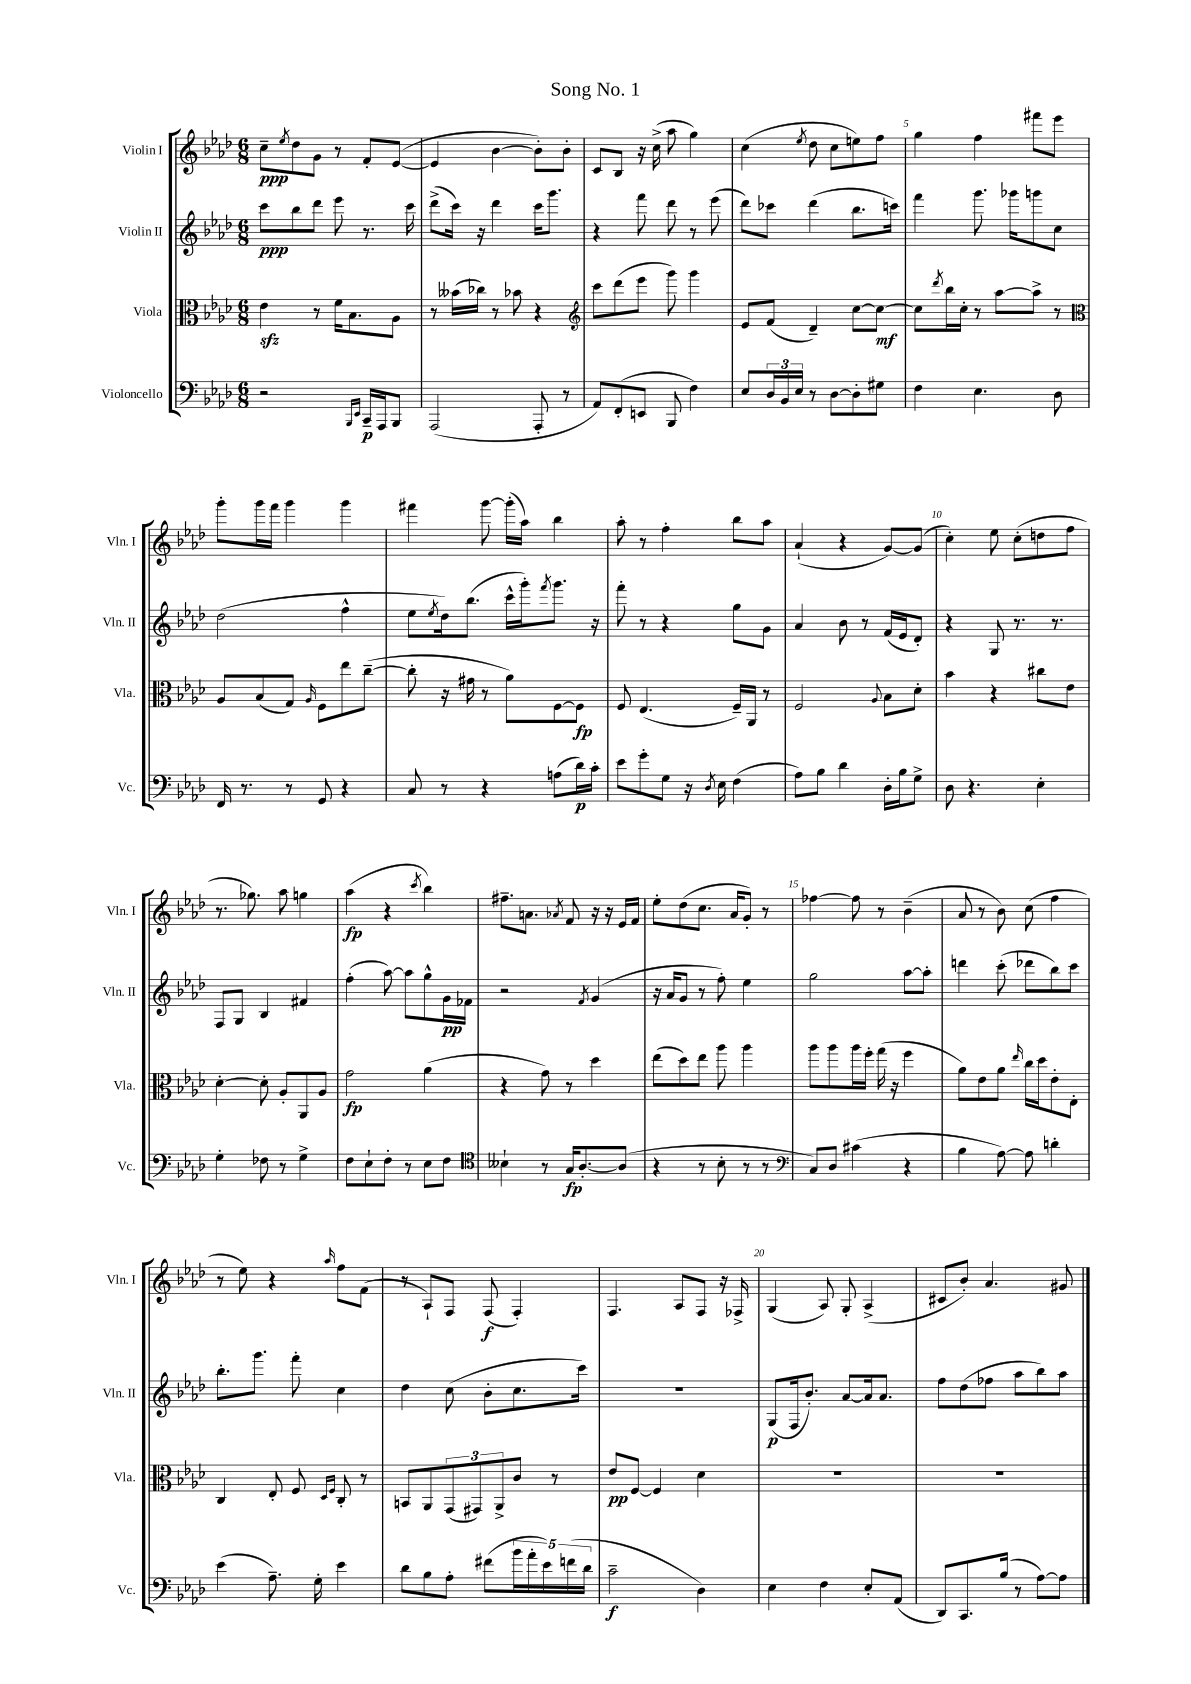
\header { title = "Song No. 1" }
<<
\new StaffGroup <<
\new Staff = "s0" \with { instrumentName = "Violin I" shortInstrumentName = "Vln. I" } {
    \clef treble \key aes \major \numericTimeSignature \time 6/8
    c''8--\ppp \acciaccatura { ees''8 } des''8 g'8 r8 f'8-. ees'8~( |
    ees'4 bes'4~ bes'8-.) bes'8-. |
    c'8 bes8 r16 c''16->( aes''8 g''4) |
    c''4( \acciaccatura { ees''8 } des''8 c''8 e''8) f''8 |
    g''4 f''4 fis'''8 ees'''8 |
    g'''8-. g'''16 f'''16 g'''4 g'''4 |
    fis'''4 g'''8~ g'''16-.( aes''16) bes''4 |
    aes''8-. r8 f''4-. bes''8 aes''8 |
    aes'4-!( r4 g'8~) g'8( |
    c''4-.) ees''8 c''8-.( d''8 f''8 |
    r8. ges''8.) aes''8 g''4 |
    aes''4\fp( r4 \acciaccatura { c'''8 } bes''4) |
    fis''8.-- a'8. \acciaccatura { aes'8 } f'8 r16 r16 ees'16 f'16 |
    ees''8-. des''8( c''8. aes'16 g'8-.) r8 |
    fes''4~ fes''8 r8 bes'4--( |
    aes'8 r8 bes'8) c''8( f''4 |
    r8 ees''8) r4 \grace { aes''16 } f''8 f'8( |
    r8 aes8-!) f8 f8\f( f4-.) |
    f4. aes8 f8 r16 fes16-> |
    g4( aes8) g8-. aes4->( |
    cis'8 bes'8-.) aes'4. gis'8 \bar "|." |
}
\new Staff = "s1" \with { instrumentName = "Violin II" shortInstrumentName = "Vln. II" } {
    \clef treble \key aes \major \numericTimeSignature \time 6/8
    c'''8\ppp bes''8 des'''8 ees'''8 r8. c'''16 |
    des'''8->( c'''16) r16 des'''4 c'''16 g'''8. |
    r4 f'''8 des'''8 r8 ees'''8( |
    des'''8) ces'''8 des'''4( bes''8. c'''16) |
    f'''4 g'''8. ges'''16 g'''8 c''8 |
    des''2( f''4-^ |
    ees''8 \acciaccatura { ees''8 } des''16) bes''8.( c'''16-^ g'''16-.) \acciaccatura { f'''8 } g'''8. r16 |
    f'''8-. r8 r4 g''8 g'8 |
    aes'4 bes'8 r8 f'16( ees'16 des'8-.) |
    r4 g8 r8. r8. |
    f8 g8 bes4 fis'4 |
    f''4-.( aes''8~) aes''8 g''8-^ g'16\pp fes'16 |
    r2 \acciaccatura { f'8 } g'4( |
    r16 aes'16 g'8 r8 f''8-.) ees''4 |
    g''2 aes''8~ aes''8-. |
    d'''4 c'''8-.( des'''8 bes''8) c'''8 |
    bes''8.-. g'''8. f'''8-. c''4 |
    des''4 c''8( bes'8-. c''8. c'''16) |
    R2. |
    g8\p( f16 bes'8.-.) aes'8~ aes'16 aes'8. |
    f''8 des''8( fes''8 aes''8 bes''8) aes''8 \bar "|." |
}
\new Staff = "s2" \with { instrumentName = "Viola" shortInstrumentName = "Vla." } {
    \clef alto \key aes \major \numericTimeSignature \time 6/8
    ees'4\sfz r8 f'16 bes8. aes8 |
    r8 beses'16( ces''16) r8 bes'8 r4 |
    \clef treble c'''8 des'''8( ees'''8 g'''8) g'''4 |
    ees'8 f'8( des'4--) c''8~ c''8~\mf |
    c''8 \acciaccatura { des'''8 } bes''16 c''16-. r8 aes''8~ aes''8-> r8 |
    \clef alto aes8 bes8( g8) \grace { aes16 } f8 ees''8 c''8~--( |
    c''8-. r16 gis'16 r8 aes'8) f8~ f8\fp |
    f8 ees4.( f16--) aes,16 r8 |
    f2 \appoggiatura { aes8 } bes8 des'8-. |
    bes'4 r4 cis''8 ees'8 |
    des'4~-. des'8-. aes8-. aes,8 aes8 |
    g'2\fp aes'4( |
    r4 g'8) r8 des''4 |
    ees''8( des''8) ees''8 aes''8 aes''4 |
    aes''8 aes''8 aes''16 f''16-. g''16( r16 f''4 |
    aes'8) ees'8 aes'8 \grace { ees''16 } c''16 des''16 ees'8-. ees8-. |
    c4 ees8-. f8 \grace { des16 f16 } c8-. r8 |
    b,8 aes,8 \tuplet 3/2 { g,8( gis,8) aes,8-> } c'8 r8 |
    ees'8\pp f8~ f4 des'4 |
    R2. |
    R2. \bar "|." |
}
\new Staff = "s3" \with { instrumentName = "Violoncello" shortInstrumentName = "Vc." } {
    \clef bass \key aes \major \numericTimeSignature \time 6/8
    r2 \grace { bes,,16 ees,16 } c,16--\p aes,,16 bes,,8 |
    aes,,2( aes,,8-. r8 |
    aes,8) f,8-.( e,8 bes,,8 f4) |
    ees8 \tuplet 3/2 { des16 bes,16 ees16 } r8 des8~ des8-. gis8 |
    f4 ees4. des8 |
    f,16 r8. r8 g,8 r4 |
    c8 r8 r4 a8( des'16\p) c'16-. |
    ees'8 g'8-. g8 r16 \acciaccatura { des8 } ees16 f4( |
    aes8) bes8 des'4 des16-. bes16 g8-> |
    des8 r4. ees4-. |
    g4-. fes8 r8 g4-> |
    f8 ees8-! f8-. r8 ees8 f8 |
    \clef tenor beses4-! r8 g16\fp aes8.~-. aes8( |
    r4 r8 bes8-. r8 r8 |
    \clef bass c8) des8 cis'4( r4 |
    bes4 aes8~) aes8 d'4-. |
    ees'4( aes8.--) g16-. ees'4 |
    des'8 bes8 aes8-. fis'8( \tuplet 5/4 { bes'16 aes'16-. ees'16) f'16( des'16 } |
    c'2--\f des4) |
    ees4 f4 ees8-. aes,8( |
    des,8) c,8. bes16( r8 aes8~) aes8 \bar "|." |
}
>>
>>
\layout { \context { \Score \override BarNumber.break-visibility = ##(#f #t #t) barNumberVisibility = #(every-nth-bar-number-visible 5) } }
